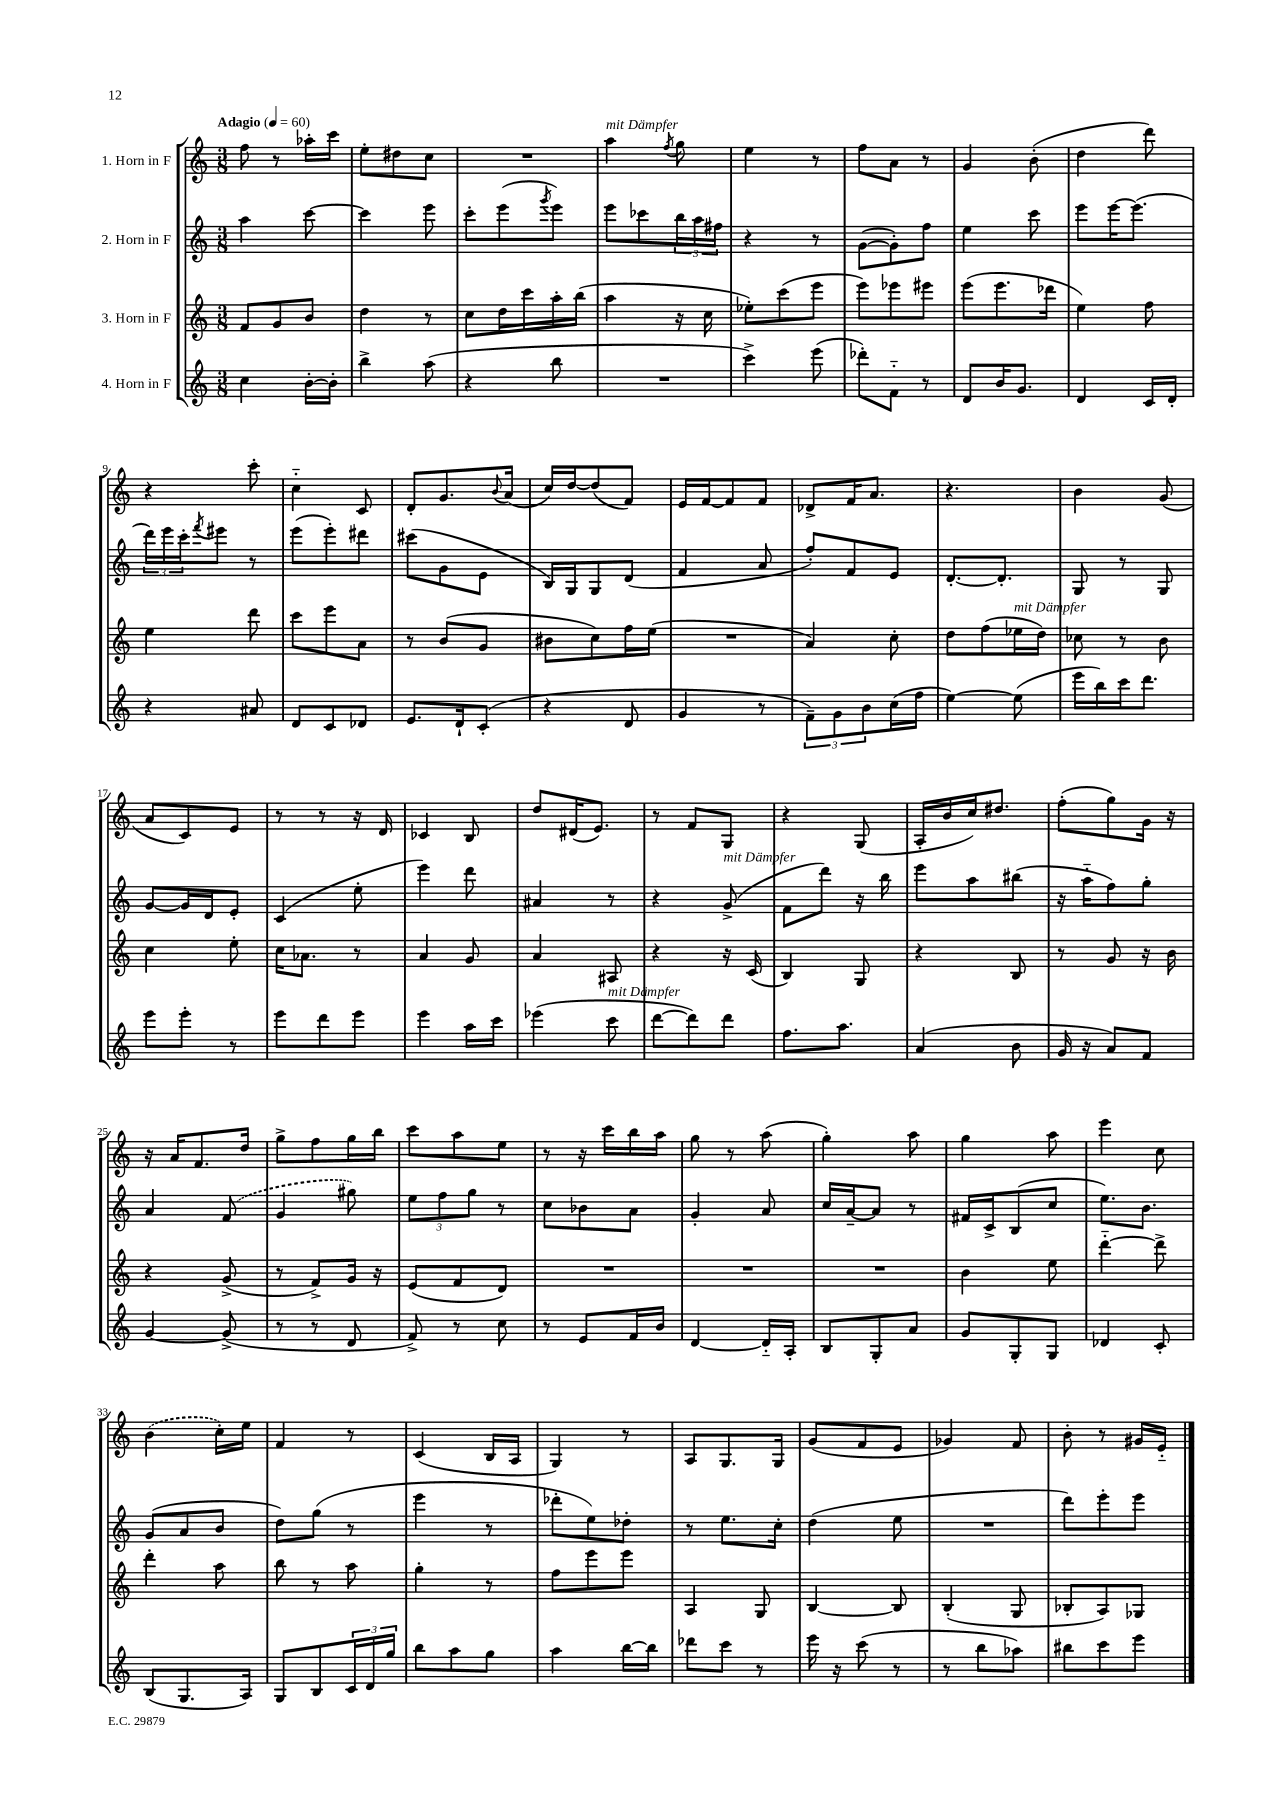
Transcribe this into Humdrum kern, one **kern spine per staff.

**kern	**kern	**kern	**kern
*staff4	*staff3	*staff2	*staff1
*clefG2	*clefG2	*clefG2	*clefG2
*k[]	*k[]	*k[]	*k[]
*M3/8	*M3/8	*M3/8	*M3/8
*MM60	*MM60	*MM60	*MM60
4cc	8f	4aa	8ff
.	8g	.	8r
[16b'	8b	[8ccc	16aa-'
16b']	.	.	16ccc
=	=	=	=
4bb^	4dd	4ccc]	8ee'
.	.	.	8dd#
(8aa	8r	8eee	8cc
=	=	=	=
4r	8cc	8ccc'	4.r
.	16dd	(8eee	.
.	16ccc	.	.
.	.	8qggg	.
8bb	16aa'	8eee)	.
.	(16bb	.	.
=	=	=	=
4.r	4aa	8eee	4aa
.	.	8ccc-	.
.	.	.	8qff
.	16r	24bb	8gg
.	.	24aa	.
.	16cc	.	.
.	.	24ff#	.
=	=	=	=
4ccc^)	8ee-')	4r	4ee
.	(8ccc	.	.
(8eee	8eee	8r	8r
=	=	=	=
8ddd-')	8eee)	([8g	8ff
8f'~	8eee-	8g'])	8a
8r	8eee#	8ff	8r
=	=	=	=
8d	(8eee	4ee	4g
16b	8.eee	.	.
8.g	.	.	.
.	.	8ccc	(8b'
.	16ddd-	.	.
=	=	=	=
4d	4ee)	8eee	4dd
.	.	[16eee	.
.	.	(8.eee]	.
16c	8ff	.	8ddd)
16d'	.	.	.
=	=	=	=
4r	4ee	24ddd)	4r
.	.	24eee	.
.	.	24ccc'	.
.	.	8qfff	.
.	.	8eee#	.
8a#	8ddd	8r	8ccc'
=	=	=	=
8d	8ccc	(8eee	4cc'~
8c	8eee	8eee')	.
8d-	8a	8ddd#	8c
=	=	=	=
8.e	8r	(8ccc#	8d'
.	(8b	8g	8.g
16d`	.	.	.
(8c'	8g	8e	.
.	.	.	8qqb
.	.	.	(16a
=	=	=	=
4r	8b#	16B)	16cc)
.	.	16G	[16dd
.	8cc)	8G	(8dd]
8d	16ff	(8d	8f)
.	(16ee	.	.
=	=	=	=
4g	4.r	4f	16e
.	.	.	[16f
.	.	.	8f]
8r	.	8a	8f
=	=	=	=
12f~)	4a)	8ff')	8d-^
12g	.	.	.
.	.	8f	16f
12b	.	.	.
.	.	.	8.a
(16cc	8cc'	8e	.
16ff	.	.	.
=	=	=	=
[4ee)	8dd	[8.d'	4.r
.	(8ff	.	.
.	.	8.d']	.
(8ee]	16ee-	.	.
.	16dd)	.	.
=	=	=	=
16eee	8cc-	8G	4b
16bb)	.	.	.
16ccc	8r	8r	.
8.ddd	.	.	.
.	8b	8G	(8g
=	=	=	=
8eee	4cc	[8g	8a
8eee'	.	16g]	8c)
.	.	16d	.
8r	8ee'	8e'	8e
=	=	=	=
8eee	16cc	(4c	8r
.	8.a-	.	.
8ddd	.	.	8r
8eee	8r	8ee'	16r
.	.	.	16d
=	=	=	=
4eee	4a	4eee)	4c-
16aa	8g	8ddd	8B
16ccc	.	.	.
=	=	=	=
(4eee-	4a	4a#	8dd
.	.	.	(16d#
.	.	.	8.e)
8ccc	8A#	8r	.
=	=	=	=
[8ddd	4r	4r	8r
8ddd])	.	.	8f
8ddd	16r	(8g^	8G
.	(16c	.	.
=	=	=	=
8.ff	4B)	8f	4r
.	.	8ddd)	.
8.aa	.	.	.
.	8G	16r	(8G
.	.	16bb	.
=	=	=	=
(4a	4r	8eee	16A'
.	.	.	16b
.	.	8aa	16cc)
.	.	.	8.dd#
8b	8B	(8bb#	.
=	=	=	=
16g	8r	16r	(8ff'
16r	.	16aa'~	.
8a)	8g	8ff)	8gg)
8f	16r	8gg'	16g
.	16b	.	16r
=	=	=	=
[4g	4r	4a	16r
.	.	.	16a
.	.	.	8.f
(8g^]	(8g^	(8f	.
.	.	.	16dd
=	=	=	=
8r	8r	4g	8gg^
8r	8f^)	.	8ff
8d	16g	8gg#)	16gg
.	16r	.	16bb
=	=	=	=
8f^)	(8e	12ee	8ccc
.	.	12ff	.
8r	8f	.	8aa
.	.	12gg	.
8cc	8d)	8r	8ee
=	=	=	=
8r	4.r	8cc	8r
8e	.	8b-	16r
.	.	.	16ccc
16f	.	8a	16bb
16b	.	.	16aa
=	=	=	=
[4d	4.r	4g'	8gg
.	.	.	8r
16d'~]	.	8a	(8aa
16A'	.	.	.
=	=	=	=
8B	4.r	16cc	4gg')
.	.	[16a~	.
8G'	.	8a]	.
8a	.	8r	8aa
=	=	=	=
8g	4b	16f#	4gg
.	.	16c^	.
8G'	.	(8B	.
8G	8ee	8cc	8aa
=	=	=	=
4d-	[4ddd'~	8.ee)	4eee
.	.	8.b	.
8c'	8ddd^]	.	8cc
=	=	=	=
(8B	4ddd'	(8g	(4b
8.G	.	8a	.
.	8aa	8b	16cc')
16A)	.	.	16ee
=	=	=	=
8G	8bb	8dd)	4f
8B	8r	(8gg	.
24c	8aa	8r	8r
24d	.	.	.
24gg	.	.	.
=	=	=	=
8bb	4gg'	4eee	(4c
8aa	.	.	.
8gg	8r	8r	16B
.	.	.	16A
=	=	=	=
4aa	8ff	8ddd-'	4G)
.	8eee	8ee)	.
[16bb	8eee	8dd-'	8r
16bb]	.	.	.
=	=	=	=
8ddd-	4A	8r	8A
8ccc	.	8.ee	8.G
8r	8G	.	.
.	.	16cc'	16G
=	=	=	=
16eee	[4B	(4dd	(8g
16r	.	.	.
(8ccc	.	.	8f
8r	8B]	8ee	8e
=	=	=	=
8r	(4B'	4.r	4g-)
8bb	.	.	.
8aa-)	8G	.	8f
=	=	=	=
8bb#	8B-'	8ddd)	8b'
8ccc	8A)	8eee'	8r
8eee	8G-	8eee	16g#
.	.	.	16e'~
==	==	==	==
*-	*-	*-	*-
